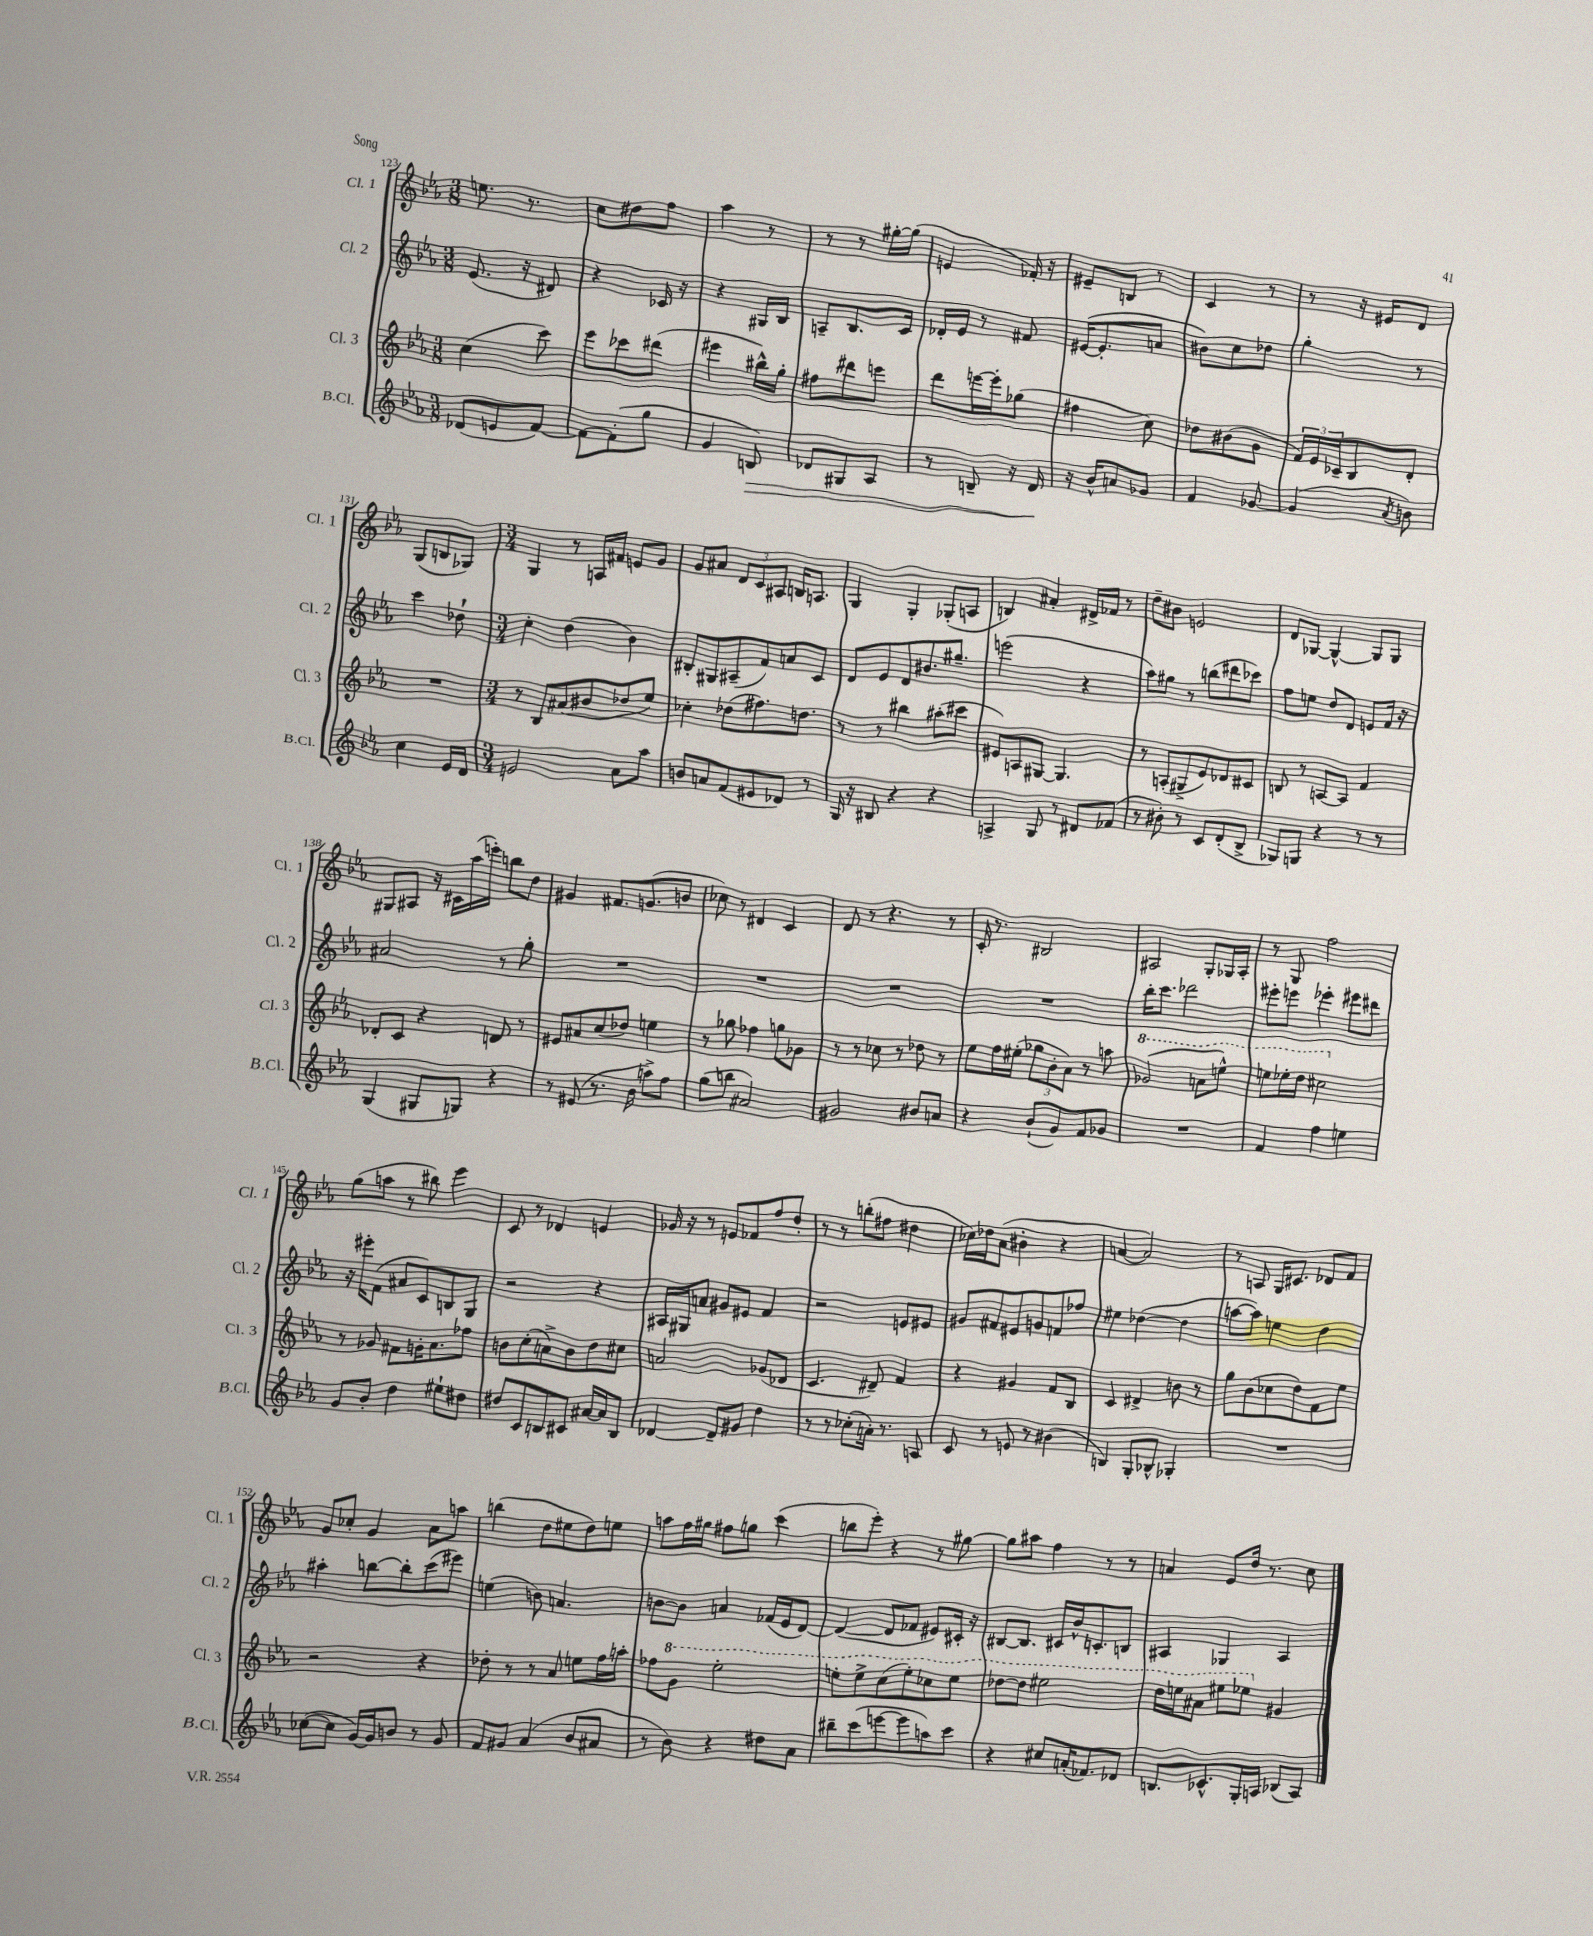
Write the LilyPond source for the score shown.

<<
\new StaffGroup <<
\new Staff = "s0" \with { instrumentName = "Cl. 1" shortInstrumentName = "Cl. 1" } {
    \clef treble \key ees \major \numericTimeSignature \time 3/8
    e''8. r8. |
    c''8 dis''8 f''8 |
    aes''4 r8 |
    r8 r8 gis''16~-. gis''16( |
    e'4 fes'16-.) r16 |
    eis'8-- b8 r8 |
    c'4 r8 |
    r8 r16 eis'16 d'8 |
    g8( b8 ges8) |
    \numericTimeSignature \time 3/4 g4 r8 a16 fis'16 e'8 g'8 |
    g'8 ais'8 \tuplet 3/2 { d'8 c'8 ais8 } b16 a8. |
    g4 g4-. ges8-.( a8 |
    b4) ais'4-. dis'16-> fes'16 r8 |
    d''8-- bis'8 e'2 |
    d'8 ges8~ ges4~-^ ges8 ges8 |
    gis8 ais8 r16 cis'16 aes''16( e'''16-.) b''8 d''8 |
    gis'4 fis'8. g'8.( b'8 |
    ces''8) r8 dis'4 c'4 |
    d'8 r8 r4. r8 |
    c'16-. r8. bis2 |
    ais2 g8-. ges16 ais16-. |
    r8 g8 f''2 |
    g''8( a''8 r8 bis''8) ees'''4 |
    c'8 r8 des'4 e'4 |
    ges'16 r16 r8 e'8 fes'8 f''8 d''8-. |
    r8 r8 b''8-.( fis''8 dis''4 |
    ces''16) des''16 aes'8( bis'4-. r4 |
    a'4~ a'2) |
    r8 a8 g16 cis'8. des'8 f'8 |
    g'8 ces''8-. g'4 aes'8 a''8 |
    b''4( d''8 eis''8 d''8) e''8 |
    a''8 f''16 gis''16 fis''8 g''8 c'''4( |
    b''8 ees'''8-.) r4 r8 gis''8~ |
    gis''8 ais''8 f''4 r8 r8 |
    a'4 ees'8 d''16 r8. c''8 \bar "|." |
}
\new Staff = "s1" \with { instrumentName = "Cl. 2" shortInstrumentName = "Cl. 2" } {
    \clef treble \key ees \major \numericTimeSignature \time 3/8
    ees'8.( r16 dis'8) |
    r4 ces'16 r16 |
    r4 gis16 bes16 |
    a8-- bes8. c'16 |
    des'16-. ees'16 r8 fis'8 |
    eis'16~( eis'8.-. a'8 |
    bis'8) c''8 des''8 |
    g''4-. r8 |
    c'''4 des''8-! |
    \numericTimeSignature \time 3/4 c''4-. d''4( bes'4) |
    bis8-. gis8 ais8--( f'8) a'8 c'8 |
    d'8 ees'8 d'8 bis'8. gis''8.-- |
    e'''2( r4 |
    aes''8) gis''8 r8 b''8( dis'''8 ces'''8) |
    f''8 e''8 d''8 d'8 e'8 f'16 r16 |
    ais'2 r8 g''8-. |
    R2. |
    R2. |
    R2. |
    R2. |
    bes''16-. c'''8. des'''2 |
    eis'''8-. e'''8 ees'''4-. eis'''8 dis'''8 |
    r16 eis'''16-. f'8( ais'8 c'8) b8 g8 |
    r2 r4 |
    ais16 gis16 a'8 gis'8 eis'8 f'4 |
    r2 e'8 eis'8 |
    gis'8 fis'8 eis'8 g'8 f'8 fes''8 |
    eis''4 des''4~( des''4 |
    a''8~ a''8) e''4 d''4 |
    ais''4-. b''8~ b''8-. c'''8( eis'''8) |
    e''4( b'8) a'4. |
    b'8~ b'8 a'4 fes'16( ees'16 d'8~) |
    d'4~( d'8 fes'8 eis'8) cis'16-. r16 |
    bis8~ bis8. cis'16 bes'16-^ c'8.-. b8 |
    ais4 ges4 ais4 \bar "|." |
}
\new Staff = "s2" \with { instrumentName = "Cl. 3" shortInstrumentName = "Cl. 3" } {
    \clef treble \key ees \major \numericTimeSignature \time 3/8
    c''4( c'''8) |
    ees'''8 ces'''8 dis'''8( |
    eis'''4 bis''16-^) g''16-. |
    fis''8 dis'''8 e'''8 |
    d'''8 e'''16~ e'''16-. ges''8( |
    fis''4 c''8) |
    des''8 bis'8( g'8 |
    \tuplet 3/2 { f'16) ees'16 ces'16-- } bes8 d'8-. |
    R4. |
    \numericTimeSignature \time 3/4 r8 bes8 ais'8( bis'8 des''8 ees''8) |
    ces''4-. des''8( fis''8.) d''8. |
    r8 r8 bis''4 ais''8-.( cis'''8 |
    eis'8) a8 gis8~ gis4. |
    r8 a8-.( gis8-> ees'8) des'8 cis'8 |
    b8 r8 a8~ a8 f'4 |
    des'8-. c'8 r4 d'8 r8 |
    eis'8 ais'8 c''8( des''8) e''4 |
    r8 ges''8 fes''4 g''8 ges'8 |
    r8 r8 ces''8 r8 des''8 r8 |
    ees''8 f''16 eis''16-.( \tuplet 3/2 { ges''8 bes'8-. aes'8) } r8 a''8 |
    \ottava #1 ges''2( a''8 e'''8-^) |
    e'''8 ees'''16-. d'''16 cis'''2 \ottava #0 |
    r8 ges'8 fis'8 g'16-. aes'8. fes''8 |
    b'8 c''8-.( a'8->) b'8 d''8 cis''8 |
    a'2 ges'8( des'8 |
    c'4. dis'8--) f'4 |
    r4 gis'4 f'8 bes8 |
    c'4 dis'4-> b'8 r8 |
    g''8 bes'8( ces''8 d''8) f'8 ees''8 |
    r2 r4 |
    des''8-. r8 r8 aes'8 e''8 f''16 a''16-. |
    fes''8 \ottava #1 g''8 ees'''2-. |
    e'''8-. e'''8-> c'''8( e'''8-.) ces'''8 e'''8 |
    des'''8~ des'''8 eis'''2 |
    d'''16 e'''16 ais''8 eis'''8 ees'''8 \ottava #0 gis'4 \bar "|." |
}
\new Staff = "s3" \with { instrumentName = "B.Cl." shortInstrumentName = "B.Cl." } {
    \clef treble \key ees \major \numericTimeSignature \time 3/8
    des'8( e'8 f'8~) |
    f'8~ f'8-.( g''8 |
    g'4 b8\>) |
    des'8 gis8 aes8 |
    r8 b8-- r16 d'16\! |
    r16 bes'16-^ a'8 ges'8 |
    f'4 ges'8~ |
    ges'4( \acciaccatura { aes'8 } b'8) |
    c''4 ees'16 d'16 |
    \numericTimeSignature \time 3/4 e'2 aes'8 aes''8 |
    b'8 a'8 f'8( eis'8 des'8) r8 |
    g16 r16 bis8 r4 r4 |
    a4-> g8 r8 dis'8 fes'8( |
    r8 bis'8-.) r8 c'8 d'8-.( bes8-> |
    ges8) g8 r4 r8 r8 |
    g4( gis8 g8) r4 |
    r8 eis'8( r8. bes'16 a''8->) f''8 |
    g''8( b''8 ais'2) |
    gis'2 bis'8 a'8 |
    r4 bes'8-!( g'8) f'8 ges'8 |
    R2. |
    f'4 f''4 e''4 |
    g'8 bes'8-. d''4 eis''8-! dis''8 |
    dis''8 c'8 b8 cis'8 ais'16~ ais'16 b8 |
    des'4~ des'8-- gis'8 d''4 |
    r8 r8 ces''8-.( a'16-.) r8. a8 |
    c'8 r8 e'8 r8 bis'4( |
    b4) g8-. bes8-^ ges4-. |
    R2. |
    ces''8~( ces''8 g'16~) g'16 b'8 r8 g'8 |
    f'8 gis'8 aes'4( bes'8 ais'8 |
    r8 bes'8) r4 dis''8 aes'8 |
    bis''8-- c'''8( e'''8~ e'''8 a''8) c'''8 |
    r4 cis''8 a'16-.( fes'8.) des'8 |
    b8. ces'8.-^ g16-. a16 bes8( a8) \bar "|." |
}
>>
>>
\layout { \context { \Score currentBarNumber = #123 } }
